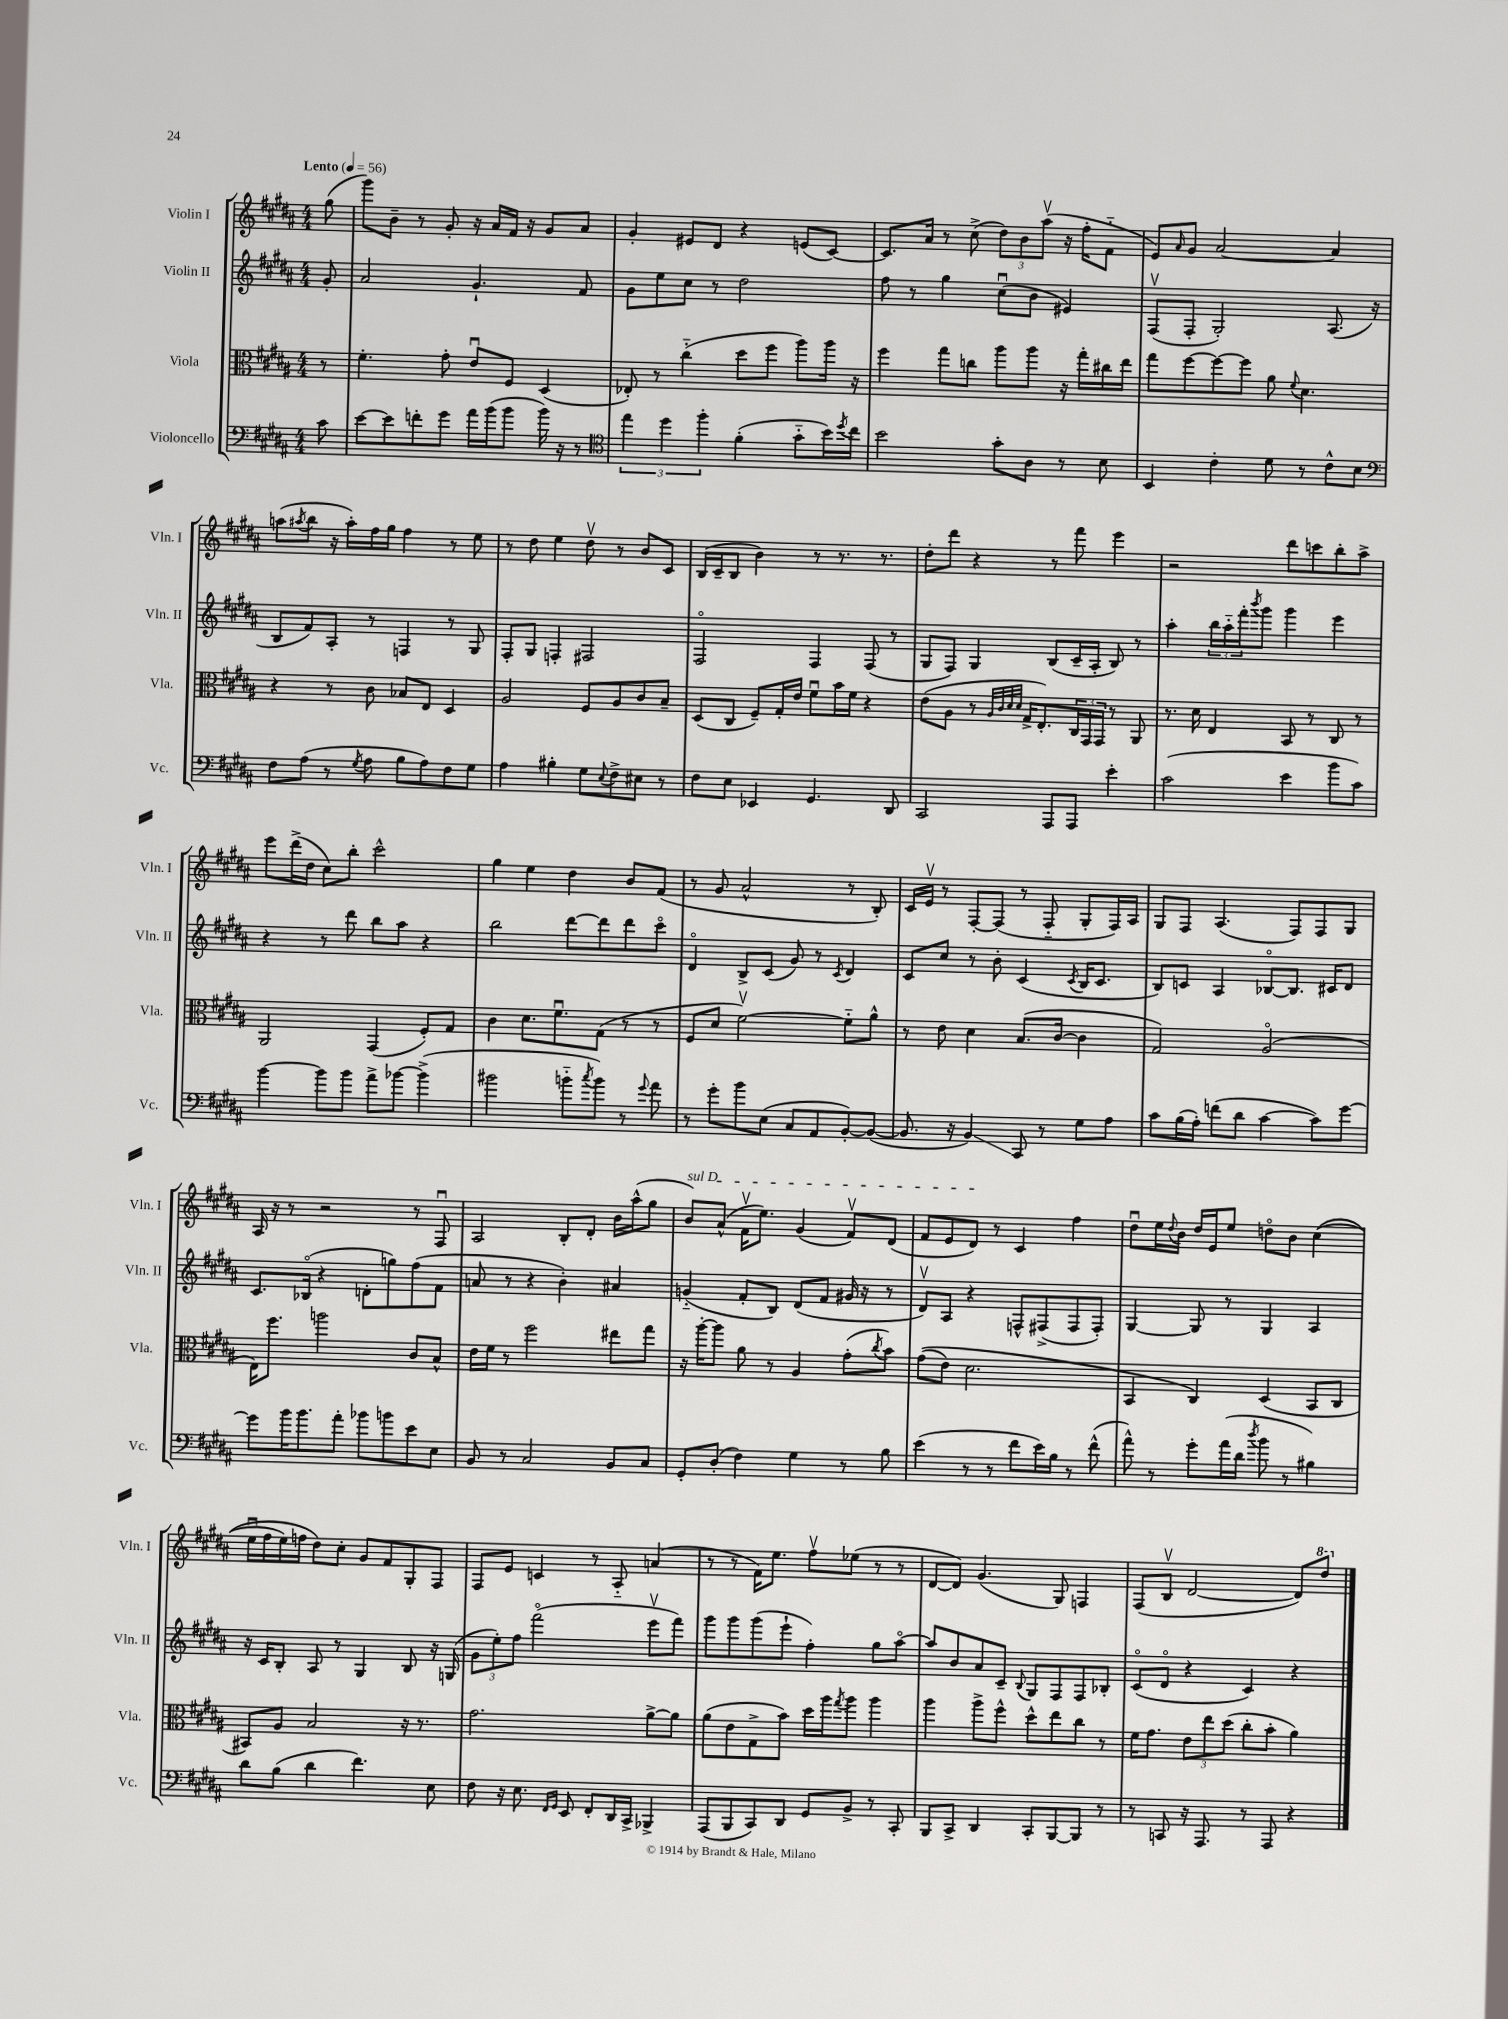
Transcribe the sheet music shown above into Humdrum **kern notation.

**kern	**kern	**kern	**kern
*staff4	*staff3	*staff2	*staff1
*clefF4	*clefC3	*clefG2	*clefG2
*k[f#c#g#d#a#]	*k[f#c#g#d#a#]	*k[f#c#g#d#a#]	*k[f#c#g#d#a#]
*M4/4	*M4/4	*M4/4	*M4/4
*MM56	*MM56	*MM56	*MM56
8c#	8r	8g#'	(8gg#
=	=	=	=
[8e	4.f#'	2a#	8ggg#)
8e]	.	.	8b~
8f'	.	.	8r
8g#	8g#'	.	8g#'
16a#	8eu	4.g#`	16r
(16b	.	.	16a#
8b	8F#	.	16f#
.	.	.	16r
16b)	(4D#	.	8g#
16r	.	.	.
8r	.	8f#	8a#
=	=	=	=
*clefC4	*	*	*
6ee	8E-')	8g#	4g#'
.	8r	8ee	.
6dd#	.	.	.
.	(4cc#'~	8cc#	8e#
6ff#'	.	.	.
.	.	8r	8d#
(4f#'	8dd#	2dd#	4r
.	8ff#	.	.
8g#'~	8aa#)	.	(8e
16b)	16aa#	.	[8c#)
8qdd#	.	.	.
16cc#	16r	.	.
=	=	=	=
2b	4ff#	8ff#	8.c#]
.	.	8r	.
.	.	.	16a#
.	8gg#	4gg#	8r
.	8cc	.	(8cc#^
8g#'	8aa#	(8cc#u	12dd#)
.	.	.	12b
8A#	8aa#	8b	.
.	.	.	(12aa#v
8r	16r	4e#)	16r
.	16gg#'	.	16ff#'
8B	16cc#	.	8f#'~
.	16ee	.	.
=	=	=	=
4BB	8gg#	(8F#v	8e)
.	.	.	16qqa#
.	[8ff#	8F#'	8g#
4c#'	8ff#_	2G#')	[2a#
.	8ff#]	.	.
8d#	8a#	.	.
.	8qqf#	.	.
8r	4.d#	.	.
8c#^^	.	(8.A#	4a#]
8B	.	.	.
.	.	16r	.
=	=	=	=
*clefF4	*	*	*
8F#	4r	8B	(8aa
.	.	.	8qaa#
(8A#	.	8f#)	8bb
8r	8r	8A#'	16r
.	.	.	16aa#')
8qG#	.	.	.
8A#	8c#	8r	16ff#
.	.	.	16gg#
8B	8B-	4F	4ff#
8A#)	8E	.	.
8F#	4D#	8r	8r
8G#	.	8G#	8ee
=	=	=	=
4A#	2A#	8F#'	8r
.	.	8G#	8dd#
4B#'	.	4F'	4ee
8G#	8F#	2F#	8dd#v
8qqE	.	.	.
8F#^	8A#	.	8r
8E#	8c#	.	8b
8r	8B~	.	8c#
=	=	=	=
8F#	(8D#	2F#o	(16B
.	.	.	16c#~
8E	8C#	.	8B
4EE-	8F#~)	.	4b)
.	16G#'	.	.
.	16e	.	.
4.GG#	8f#u	4F#	8r
.	16b	.	8.r
.	16f#	.	.
.	4r	(8F#	.
.	.	.	8.r
8DD#	.	8r	.
=	=	=	=
2CC#	(8e	8G#	8dd#'
.	8A#	8F#)	8ddd#
.	8r	4G#	4r
.	32qqA#	.	.
.	32qqc#	.	.
.	32qqd#	.	.
.	32qqd#	.	.
.	16G#^	.	.
.	8.E')	.	.
8AAA#	.	(8B	8r
8AAA#	24C#	16c#~	8fff#
.	24GG#	.	.
.	.	16A#'	.
.	24GG#	.	.
4e'	8r	8B)	4eee
.	8AA#	8r	.
=	=	=	=
(2c#	8.r	4aa#'	2r
.	16d#	.	.
.	4E	24bb	.
.	.	24aa#'~	.
.	.	24fff#'	.
.	.	8qbbb	.
.	.	8ggg#	.
4e	8BB	4ggg#	8ddd#
.	8r	.	8ccc
8b	8C#	4eee	8bb'
8c#)	8r	.	8aa#^
=	=	=	=
[4b	2AA#	4r	8eee
.	.	.	(16ddd#^
.	.	.	16dd#
8b]	.	8r	8cc#)
8b	.	8ddd#	8bb'
8a#^	(4GG#	8bb	2ccc#^^
[8b-	.	8aa#	.
(4b-^]	8F#')	4r	.
.	8G#	.	.
=	=	=	=
2b#	4c#	2bb	4gg#
.	8.d#	.	4ee
.	8.f#u	.	.
8b'~	.	[8ddd#	4dd#
8qcc#	.	.	.
8b)	(8G#	8ddd#]	.
8r	8r	8ddd#	8b
8qqg#	.	.	.
8a#	8r	8ccc#o	(8f#
=	=	=	=
8r	8F#	4d#o	8r
8g#'	8d#	.	8g#
8b	[2f#v)	8B^	2a#^^
(8E	.	(8c#	.
8C#	.	8g#)	.
8AA#	.	8r	.
.	.	8qc#	.
[8BB')	8f#'~]	4d#	8r
(8BB_	8a#^^	.	8B')
=	=	=	=
8.BB]	8r	8c#	16c#
.	.	.	16ev
.	8e	8cc#	8r
16r	.	.	.
4BB)	4d#	8r	[8F#'
.	.	8b'	(8F#]
8CC#	(8.B	(4c#	8r
8r	.	.	8F#'~
.	[16c#	.	.
.	.	8qc#	.
8G#	4c#]	16B	8G#'
.	.	8.c#	.
8A#	.	.	16F#)
.	.	.	16A#
=	=	=	=
8c#	2G#)	8B)	8G#
(16B	.	8c	8F#
16A#')	.	.	.
(8f	.	4A#	(4.A#
8d#	.	.	.
[4c#	(2A#o	[8B-o	.
.	.	8.B-]	8F#)
8c#])	.	.	8F#
.	.	16c#	.
[8g#	.	8d#	8G#
=	=	=	=
8g#]	16E)	8.c#	16A#
.	8.ff#	.	16r
16b	.	.	8r
8.b	.	(16B-o	.
.	2aa	4r	2r
8a#'	.	.	.
8b-	.	8d'	.
8b	.	8gg)	.
8e	8c#	(8ff#	8r
8E	8B^^	8f#	8F#u
=	=	=	=
8BB	16e	8a	2A#
.	16f#	.	.
8r	8r	8r	.
2C#	2ff#	4r	.
.	.	4b')	8B'
.	.	.	8d#'
8BB	8ee#	4a#	16b
.	.	.	(16aa#^^
8C#	8gg#	.	8gg#
=	=	=	=
8GG#'	16r	(4g'~	8b)
.	[16aa#'	.	.
(8D#'	8aa#]	.	(8a#^^
4F#)	8a#	8f#'	16f#v
.	.	.	8.ee)
.	8r	8B)	.
4G#	4A#	(8d#	(4g#
.	.	8f#	.
8r	(8g#'	16g#	8f#v)
.	.	16r	.
.	8qcc#	.	.
8B	8b)	8r	(8d#
=	=	=	=
(4e	&((8g#	8d#v)	8f#
.	8e)	8A#	8e
8r	2.d#	4r	8d#)
8r	.	.	8r
8f#	.	8F^^	4c#
16e)	.	(8F#^	.
16B	.	.	.
8r	.	8F#	4ff#
(8f#^^	.	8F#')	.
=	=	=	=
8a#^^)	4BB	[4G#	8dd#u
8r	.	.	16ee
.	.	.	8qqdd#
.	.	.	16b
8g#'	4C#&)	8G#]	16dd#
.	.	.	16e
(16a#	.	8r	8ee
16d#	.	.	.
8qdd#	.	.	.
8b	(4D#	4G#	8ddo
8r	.	.	8b
4B#)	8BB	4A#	&((4cc#
.	8C#	.	.
=	=	=	=
8d#	8BB#)	16r	16eeu
.	.	16c#	16ff#
(8B	8A#	8B'	16ee)
.	.	.	16ff
4d#	2B	8A#	8dd#&)
.	.	8r	8cc#'
4.f#)	.	4G#	8g#
.	.	.	8f#
.	16r	8B	8G#'
.	8.r	.	.
8E	.	16r	8F#
.	.	(16G	.
=	=	=	=
8F#	2.g#	12g#	8F#
.	.	12ee')	.
16r	.	.	8e
.	.	12ff#	.
8.E	.	.	.
.	.	(2fff#o	4c
16qqFF#	.	.	.
16qqGG#	.	.	.
8EE	.	.	.
8FF#'	.	.	8r
16DD#	.	.	8A#'~
16CC#^	.	.	.
4BBB-^	[8a#^	8eeev	(4a
.	8a#]	8fff#)	.
=	=	=	=
(8AAA#	(8a#	8ggg#	8r
8BBB	8e	8ggg#	8r
8CC#)	8G#^	(8ggg#	16f#)
.	.	.	8.ee
8DD#	8b)	8eee`	.
8GG#	16dd#	4ff#')	8ff#v
.	16aa#	.	.
.	8qgg#	.	.
8BB^	8aa#	.	(8ee-
8r	4aa#	8gg#	8r
8CC#'	.	[8aa#o	8r
=	=	=	=
8BBB	4aa#	8aa#]	[8d#
8CC#^	.	8b	8d#])
4DD#	8aa#^	8a#	(4.g#
.	8ff#^^	8c#~	.
.	.	8qqB	.
8CC#'	8dd#^^	8G#	.
[8BBB	8ee	8F#	8G#)
8BBB]	8cc#	8F#	4F
8r	8r	8B-'	.
=	=	=	=
8r	16f#	(8c#o	(8F#
.	8.g#	.	.
8CC	.	8d#o	8Bv
16r	12e	4r	[2d#
8.AAA#	.	.	.
.	12ee	.	.
.	(12dd#	.	.
8r	8cc#'	4c#)	.
8AAA#	8b'	.	.
4r	4a#)	4r	8d#])
.	.	.	8ddd#
==	==	==	==
*-	*-	*-	*-
